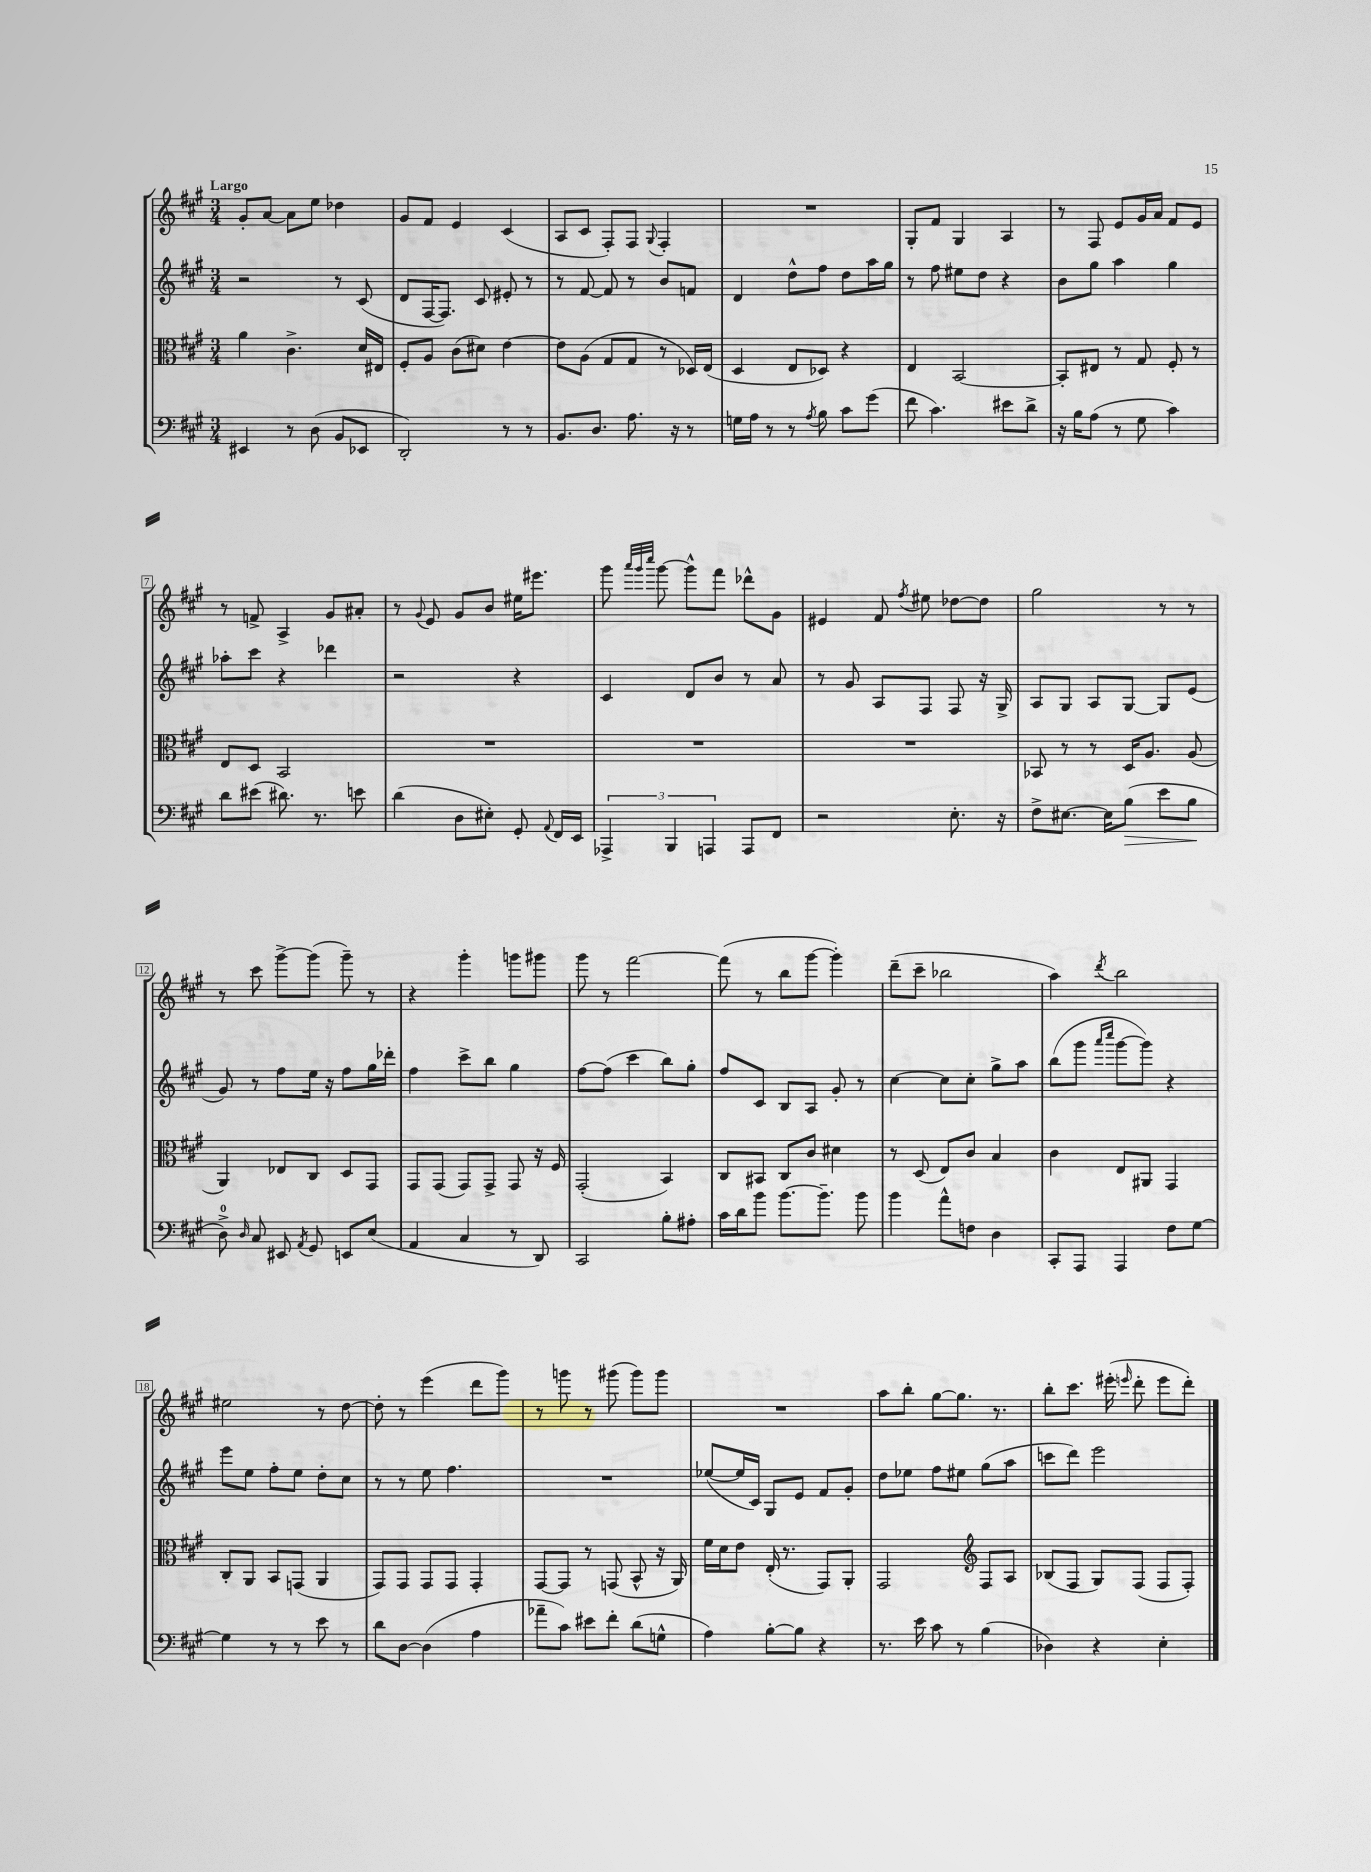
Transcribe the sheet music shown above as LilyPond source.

<<
\new StaffGroup <<
\new Staff = "s0" {
    \clef treble \key a \major \numericTimeSignature \time 3/4 \tempo "Largo"
    \autoBeamOff gis'8[-. a'8]~ a'8[ e''8] des''4 |
    gis'8[ fis'8] e'4 cis'4( |
    a8[ cis'8] fis8[-.) fis8] \appoggiatura { gis8 } fis4-. |
    R2. |
    gis8[-. fis'8] gis4 a4 |
    r8 fis8 e'8[ gis'16 a'16] fis'8[ e'8] |
    r8 f'8-> a4-> gis'8[ ais'8]-. |
    r8 \appoggiatura { gis'8 } e'8 gis'8[ b'8] eis''16[ eis'''8.] |
    gis'''8 \grace { a'''32[ gis'''32 cis''''32] } gis'''8~ gis'''8[-^ fis'''8] des'''8[-^ gis'8] |
    eis'4 fis'8 \acciaccatura { fis''8 } eis''8 des''8[~ des''8] |
    gis''2 r8 r8 |
    r8 cis'''8 gis'''8[~-> gis'''8]( gis'''8--) r8 |
    r4 gis'''4-. g'''8[ gis'''8] |
    gis'''8 r8 fis'''2~ |
    fis'''8( r8 b''8[ gis'''8]~ gis'''4-.) |
    d'''8[--( cis'''8]-- bes''2 |
    a''4) \acciaccatura { d'''8 } b''2 |
    eis''2 r8 d''8~ |
    d''8-. r8 e'''4( d'''8[ gis'''8]) |
    r8 g'''8 r8 gis'''8( gis'''8[) gis'''8] |
    R2. |
    a''8[ b''8]-. gis''8[~ gis''8.] r8. |
    b''8[-. cis'''8.] eis'''16-.( \grace { e'''16 } d'''8-. e'''8[ d'''8]-.) \bar "|." |
}
\new Staff = "s1" {
    \clef treble \key a \major \numericTimeSignature \time 3/4
    \autoBeamOff r2 r8 cis'8( |
    d'8[ fis16~ fis8.]) cis'8 eis'8-. r8 |
    r8 fis'8~ fis'8 r8 b'8[ f'8] |
    d'4 d''8[-^ fis''8] d''8[ a''16 gis''16] |
    r8 fis''8 eis''8[ d''8] r4 |
    b'8[ gis''8] a''4 gis''4 |
    aes''8[-. cis'''8] r4 des'''4 |
    r2 r4 |
    cis'4 d'8[ b'8] r8 a'8 |
    r8 gis'8 a8[ fis8] fis8 r16 gis16-> |
    a8[ gis8] a8[ gis8]~ gis8[ e'8]( |
    gis'8) r8 fis''8[ e''16] r16 fis''8[ gis''16 des'''16]-. |
    fis''4 cis'''8[-> b''8] gis''4 |
    fis''8[~ fis''8]( cis'''4 b''8[) gis''8]-. |
    fis''8[ cis'8] b8[ a8] gis'8-. r8 |
    cis''4~ cis''8[ cis''8]-. gis''8[-> a''8] |
    b''8[( gis'''8] \grace { a'''16[ cis''''16] } gis'''8[~ gis'''8]) r4 |
    e'''8[ e''8] fis''8[-. e''8] d''8[-. cis''8] |
    r8 r8 e''8 fis''4. |
    R2. |
    ees''8[~( ees''16 cis'16]) gis8[ e'8] fis'8[ gis'8]-. |
    d''8[ ees''8] fis''8[ eis''8] gis''8[( a''8] |
    c'''8[ d'''8]) e'''2 \bar "|." |
}
\new Staff = "s2" {
    \clef alto \key a \major \numericTimeSignature \time 3/4
    \autoBeamOff a'4 cis'4.-> d'16[ eis16] |
    fis8[-. a8] cis'8[( dis'8]) e'4~ |
    e'8[ a8]( gis8[ gis8] r8 des16[) e16]( |
    d4 e8[ des8]) r4 |
    e4 b,2~ |
    b,8[-. eis8] r8 gis8 fis8-. r8 |
    e8[ d8] b,2 |
    R2. |
    R2. |
    R2. |
    bes,8 r8 r8 d16[ a8.] a8( |
    a,4) ees8[ cis8] d8[ gis,8] |
    gis,8[ gis,8]( gis,8[) gis,8]-> gis,8 r16 fis16 |
    gis,2-.( b,4) |
    cis8[ bis,8] cis8[ cis'8] dis'4 |
    r8 d8( e8[) cis'8] b4 |
    cis'4 e8[ ais,8] gis,4 |
    cis8[-. a,8] b,8[ g,8]( a,4 |
    gis,8[) gis,8] gis,8[ gis,8] gis,4-. |
    gis,8[~ gis,8] r8 g,8( b,8-^ r16 a,16) |
    fis'16[ d'16 e'8] e16-.( r8. gis,8[) a,8]-. |
    gis,2 \clef treble fis8[ a8] |
    bes8[( fis8] gis8[) fis8]( fis8[ fis8]-.) \bar "|." |
}
\new Staff = "s3" {
    \clef bass \key a \major \numericTimeSignature \time 3/4
    \autoBeamOff eis,4 r8 d8( b,8[ ees,8] |
    d,2-.) r8 r8 |
    b,8.[ d8.] a8. r16 r8 |
    g16[ a16] r8 r8 \acciaccatura { a8 } b8 cis'8[ gis'8]( |
    fis'8 cis'4.) eis'8[ d'8]-> |
    r16 b16[ a8]( r8 gis8 cis'4) |
    d'8[ eis'8]( dis'8.) r8. e'8 |
    d'4( d8[ eis8]-.) gis,8-. \appoggiatura { a,8 } fis,16[ e,16] |
    \tuplet 3/2 { aes,,4-> b,,4 a,,4 } a,,8[ fis,8] |
    r2 e8.-. r16 |
    fis8[-> eis8.]~ eis16[ b8]\>( e'8[ b8]\! |
    d8-0->) \grace { d16 } cis8 eis,8 \acciaccatura { a,8 } gis,8 e,8[ e8]( |
    a,4 cis4 r8 d,8) |
    cis,2 b8[-. ais8]-. |
    cis'16[ d'16 b'8] b'8.[~ b'8.]-- b'8 |
    b'4 a'8[-^ f8] d4 |
    cis,8[-. a,,8] a,,4 fis8[ gis8]~ |
    gis4 r8 r8 e'8 r8 |
    d'8[ d8]~ d4( a4 |
    aes'8[-- cis'8]) eis'8[ fis'8]-. d'8[( g8]-^ |
    a4) b8[~-. b8] r4 |
    r8. e'16 cis'8 r8 b4( |
    des4) r4 e4-. \bar "|." |
}
>>
>>
\layout { \context { \Score \override BarNumber.stencil = #(make-stencil-boxer 0.1 0.3 ly:text-interface::print) } }
